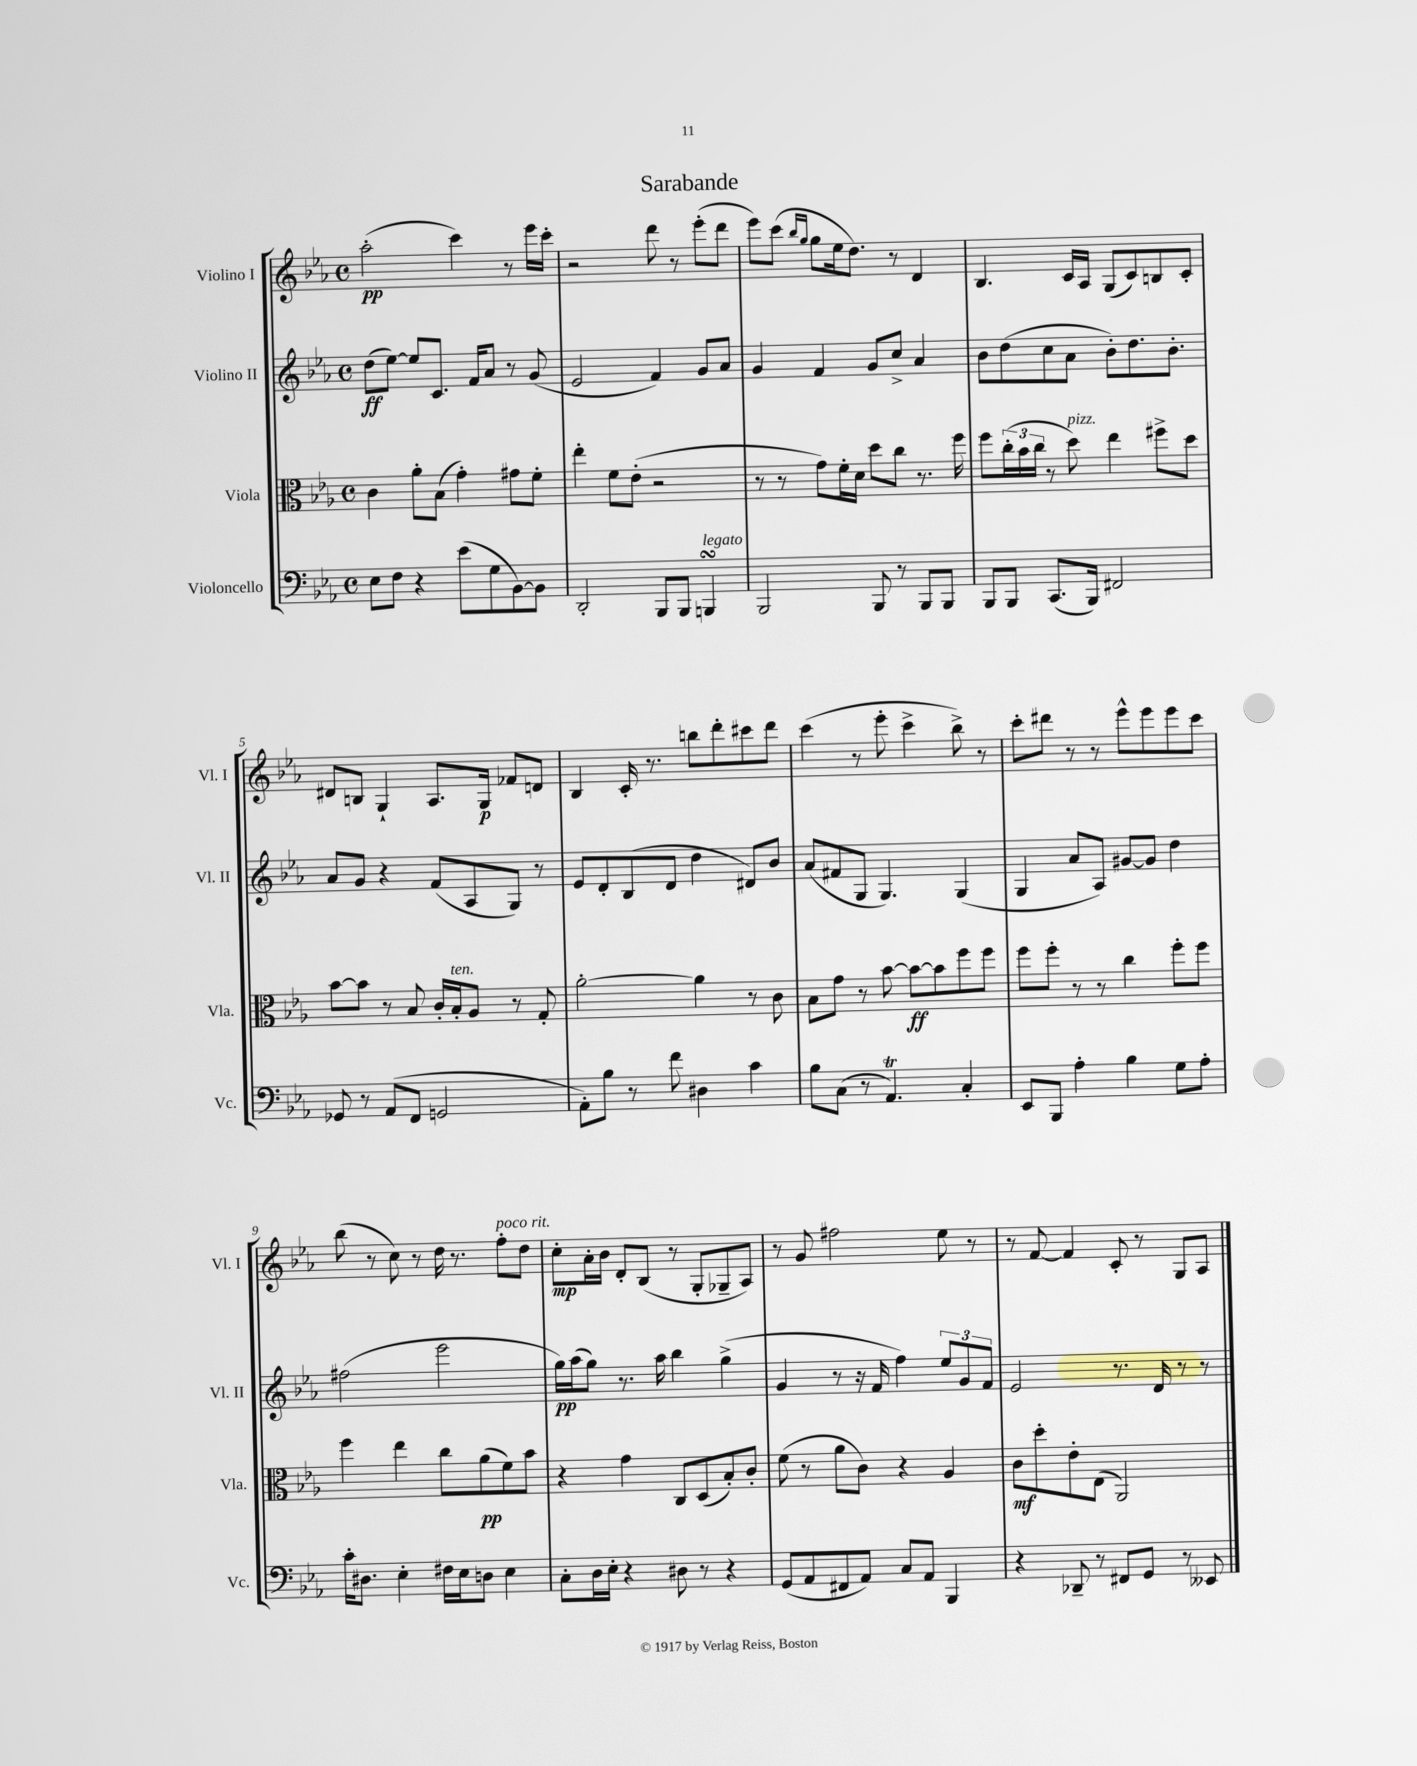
\header { title = "Sarabande" }
<<
\new StaffGroup <<
\new Staff = "s0" \with { instrumentName = "Violino I" shortInstrumentName = "Vl. I" } {
    \clef treble \key ees \major \defaultTimeSignature \time 4/4
    aes''2-.\pp( c'''4) r8 ees'''16 c'''16-. |
    r2 d'''8 r8 ees'''8-.( d'''8 |
    ees'''8) c'''8( \grace { bes''16 g''16 } g''8 ees''16 d''8.) r8 d'4 |
    bes4. c'16 aes16 g8( c'8) b8 c'8-. |
    dis'8 b8 g4-! aes8. g16\p fes'8 d'8 |
    bes4 c'16-. r8. b''8 d'''8-. cis'''8 d'''8 |
    c'''4( r8 ees'''8-. c'''4-> bes''8->) r8 |
    c'''8-. dis'''8 r8 r8 ees'''8-^ ees'''8 ees'''8 c'''8 |
    bes''8( r8 c''8) r8 d''16 r8. f''8-.^\markup { \italic "poco rit." } d''8 |
    c''8-.\mp aes'16-. bes'16 d'8-. bes8( r8 g8-. ges8-- aes8) |
    r8 g'8 fis''2 ees''8 r8 |
    r8 f'8~ f'4 c'8-. r8 g8 aes8 \bar "|." |
}
\new Staff = "s1" \with { instrumentName = "Violino II" shortInstrumentName = "Vl. II" } {
    \clef treble \key ees \major \defaultTimeSignature \time 4/4
    d''8\ff( ees''8~) ees''8 c'8. f'16 aes'8 r8 g'8( |
    ees'2 f'4) g'8 aes'8 |
    g'4 f'4 g'8 c''8-> aes'4 |
    bes'8 d''8( c''8 aes'8 bes'8-.) d''8. bes'8.-. |
    aes'8 g'8 r4 f'8( aes8 g8) r8 |
    ees'8 d'8-. bes8( d'8 d''4 dis'8) bes'8 |
    aes'8( fis'8 g8 g4.) g4( |
    g4 aes'8 aes8) gis'8~ gis'8 d''4 |
    fis''2( ees'''2 |
    g''16\pp) aes''16( g''8) r8. aes''16 bes''4 g''4->( |
    g'4 r8 r16 f'16 f''4) \tuplet 3/2 { ees''8 g'8 f'8 } |
    ees'2 r8. d'16 r8 r8 \bar "|." |
}
\new Staff = "s2" \with { instrumentName = "Viola" shortInstrumentName = "Vla." } {
    \clef alto \key ees \major \defaultTimeSignature \time 4/4
    c'4 aes'8-. bes8( g'4-.) gis'8 f'8-. |
    ees''4-. f'8 ees'8-.( r2 |
    r8 r8 g'8) f'16-. d'16 d''8 c''8 r8. f''16 |
    f''8 \tuplet 3/2 { c''16-.( bes'16 c''16 } r8 d''8^\markup { \italic "pizz." }) ees''4 fis''8-> d''8 |
    bes'8~ bes'8 r8 bes8 c'16-. bes16-.^\markup { \italic "ten." } aes8 r8 g8-. |
    aes'2~-. aes'4 r8 c'8 |
    bes8 g'8 r8 bes'8~ bes'8~\ff bes'8 f''8 f''8 |
    f''8 f''8-. r8 r8 c''4 f''8-. f''8 |
    f''4 ees''4 c''8 aes'8\pp( f'8) bes'8 |
    r4 g'4 c8 d8( bes8-.) c'8-. |
    f'8( r8 aes'8 c'8) r4 aes4 |
    c'8\mf d''8-. ees'8-. ees8( aes,2) \bar "|." |
}
\new Staff = "s3" \with { instrumentName = "Violoncello" shortInstrumentName = "Vc." } {
    \clef bass \key ees \major \defaultTimeSignature \time 4/4
    ees8 f8 r4 ees'8( g8 bes,8~) bes,8 |
    d,2-. bes,,8 bes,,8 b,,4\turn^\markup { \italic "legato" } |
    bes,,2 bes,,8 r8 bes,,8 bes,,8 |
    bes,,8 bes,,8 c,8.( bes,,16) fis,2 |
    ges,8 r8 aes,8( f,8 g,2 |
    aes,8-.) bes8 r8 f'8 dis4 c'4 |
    bes8 c8( r8 aes,4.\trill) c4-. |
    ees,8 bes,,8 aes4-. bes4 g8 aes8-. |
    c'16-. dis8. ees4-. fis16 ees16 d8 ees4 |
    c8-. d16 ees16-. r4 dis8 r8 r4 |
    g,8( aes,8 fis,8 aes,8) c8 aes,8 bes,,4 |
    r4 des,8-- r8 fis,8 g,8 r8 eeses,8 \bar "|." |
}
>>
>>
